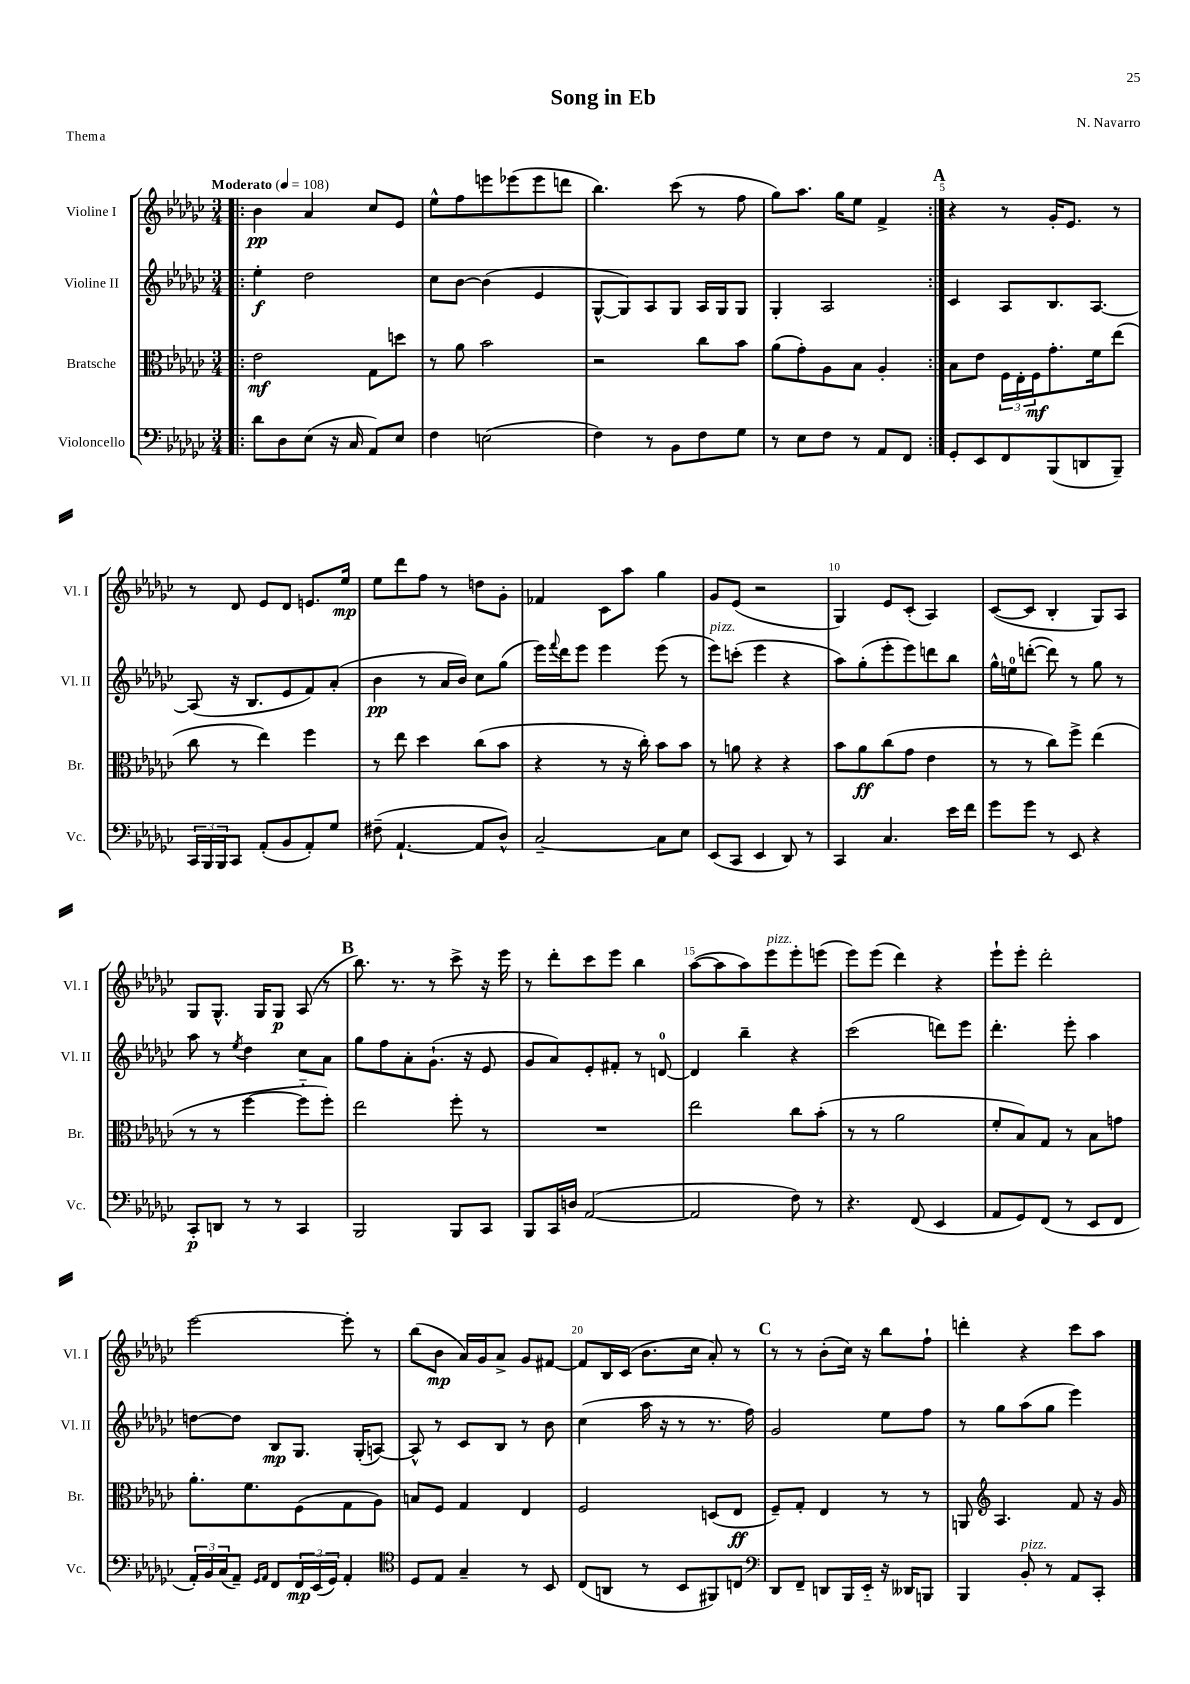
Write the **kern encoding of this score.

**kern	**kern	**kern	**kern
*staff4	*staff3	*staff2	*staff1
*clefF4	*clefC3	*clefG2	*clefG2
*k[b-e-a-d-g-c-]	*k[b-e-a-d-g-c-]	*k[b-e-a-d-g-c-]	*k[b-e-a-d-g-c-]
*M3/4	*M3/4	*M3/4	*M3/4
*MM108	*MM108	*MM108	*MM108
=!|:	=!|:	=!|:	=!|:
8d-\L	2e-\	4ee-'\	4b-\
8D-\	.	.	.
(8E-\J	.	2dd-\	4a-/
16r	.	.	.
16C-/	.	.	.
8AA-/L)	8G-\L	.	8cc-/L
8E-/J	8dd\J	.	8e-/J
=	=	=	=
4F\	8r	8cc-\L	8ee-^^\L
.	8a-\	[8b-\J	8ff\
(2E\	2b-\	(4b-\]	8eee\
.	.	.	(8eee-\
.	.	4e-/	8eee-\
.	.	.	8ddd\J
=	=	=	=
4F\)	2r	[8G-^^/L	4.bb-\)
.	.	8G-/])	.
8r	.	8A-/	.
8BB-\L	.	8G-/J	(8ccc-\
8F\	8cc-\L	16A-/LL	8r
.	.	16G-/J	.
8G-\J	8b-\J	8G-/J	8ff\
=	=	=	=
8r	(8a-\L	4G-'/	8gg-\L)
8E-\L	8g-'\)	.	8.aa-\J
8F\J	8A-\	2A-/	.
.	.	.	16gg-\LK
8r	8B-\J	.	8ee-\J
8AA-/L	4A-'/	.	4f^/
8FF/J	.	.	.
=:|!	=:|!	=:|!	=:|!
8GG-'/L	8B-\L	4c-/	4r
8EE-/	8e-\J	.	.
8FF/	24F\LL	8A-/L	8r
.	24E-'\	.	.
.	24F\J	.	.
(8BBB-/	8.g-'\	8.B-/	16g-'/LK
.	.	.	8.e-/J
8DD/	.	.	.
.	16f\k	[8.A-/J	.
8BBB-~/J)	(8ee-\J	.	8r
=	=	=	=
24CC-/LL	8cc-\	(8A-/]	8r
24BBB-/	.	.	.
24BBB-/J	.	.	.
8CC-/J	8r	16r	8d-/
.	.	8.B-/L	.
(8AA-'/L	4ee-\)	.	8e-/L
8BB-/	.	8e-/	8d-/J
8AA-'/)	4ff\	8f/)	8.e/L
8G-/J	.	(8a-'/J	.
.	.	.	16ee-/Jk
=	=	=	=
(8F#~\	8r	4b-\	8ee-\L
[4.AA-`/	8ee-\	.	8ddd-\
.	4dd-\	8r	8ff\J
.	.	16a-/LL	8r
.	.	16b-/JJ)	.
8AA-/]L	(8cc-\L	8cc-\L	8dd\L
8D-^^/J)	8b-\J	(8gg-\J	8g-'\J
=	=	=	=
[2C-~/	4r	16eee-\LL)	4f-/
.	.	8qqfff/	.
.	.	16ddd-\J	.
.	.	8eee-\J	.
.	8r	4eee-\	8c-\L
.	16r	.	8aa-\J
.	16cc-'\)	.	.
8C-\]L	8b-\L	(8eee-\	4gg-\
8E-\J	8b-\J	8r	.
=	=	=	=
(8EE-/L	8r	8eee-\L)	8g-/L
8CC-/J	8a\	(8ccc'\J	(8e-/J
4EE-/	4r	4eee-\	2r
8DD-/)	4r	4r	.
8r	.	.	.
=	=	=	=
4CC-/	8b-\L	8aa-\L)	4G-/)
.	8a-\	(8gg-'\	.
4.C-/	(8cc-\	8eee-'\	8e-/L
.	8g-\J	8eee-\)	(8c-'/J
.	4e-\	8ddd\	4A-/)
16e-\LL	.	8bb-\J	.
16f\JJ	.	.	.
=	=	=	=
8g-\L	8r	16gg-^^\LL	([8c-/L
.	.	16ee\J	.
8g-\J	8r	([8ddd'\J	8c-/]J
8r	8cc-\L)	8ddd\])	4B-'/
8EE-/	8ff^\J	8r	.
4r	(4ee-\	8gg-\	8G-/L)
.	.	8r	8A-/J
=	=	=	=
8CC-'/L	8r	8aa-\	8G-/L
8DD/J	8r	8r	8.G-^^/J
.	.	8qee-/	.
8r	[4ff\	4dd-\	.
.	.	.	16G-/LK
8r	.	.	8G-/J
4CC-/	8ff'~\]L	8cc-\L	(8A-/
.	8ff'\J)	8a-\J	8r
=	=	=	=
2BBB-/	2ee-\	8gg-\L	8.bb-\)
.	.	8ff\	.
.	.	.	8.r
.	.	8a-'\	.
.	.	(8.g-`\J	8r
8BBB-/L	8ff'\	.	8ccc-^\
.	.	16r	.
8CC-/J	8r	8e-/	16r
.	.	.	16eee-\
=	=	=	=
8BBB-/L	2.r	8g-/L	8r
16CC-/L	.	8a-/)	8ddd-'\L
16D/JJ	.	.	.
([2AA-/	.	8e-'/	8ccc-\
.	.	8f#'/J	8eee-\J
.	.	8r	4bb-\
.	.	[8d/	.
=	=	=	=
2AA-/]	2ee-\	4d/]	([8aa-\L
.	.	.	8aa-\]
.	.	4bb-~\	8aa-\)
.	.	.	8eee-\
8F\)	8cc-\L	4r	8eee-'\
8r	(8b-'\J	.	(8eee\J
=	=	=	=
4.r	8r	(2ccc-\	8eee-\L)
.	8r	.	(8eee-\J
.	2a-\	.	4ddd-\)
(8FF/	.	.	.
4EE-/	.	8ddd\L)	4r
.	.	8eee-\J	.
=	=	=	=
8AA-/L	8f'/L	4.ddd-'\	8eee-`\L
8GG-/)	8B-/)	.	8eee-'\J
(8FF/J	8G-/J	.	2ddd-'\
8r	8r	8eee-'\	.
8EE-/L	8B-\L	4aa-\	.
8FF/J	8g\J	.	.
=	=	=	=
24AA-'/LL)	8.a-'\L	[8dd\L	[2eee-\
24BB-/	.	.	.
(24C-/J	.	.	.
8AA-~/J)	.	8dd\]J	.
.	8.f\	.	.
16qqGG-/LL	.	.	.
16qqAA-/JJ	.	.	.
8FF/L	.	8B-/L	.
24FF/L	(8F\	8.G-/J	.
(24EE-/	.	.	.
24GG-/JJ)	.	.	.
4AA-'/	8G-\	.	8eee-'\]
.	.	(16G-'/LK	.
.	8A-\J)	[8A/J)	8r
=	=	=	=
*clefC4	*	*	*
8D-/L	8B/L	8A^^/]	(8bb-\L
8E-/J	8F/J	8r	8b-\J
4G-~/	4G-/	8c-/L	16a-/LL)
.	.	.	16g-/J
.	.	8B-/J	8a-^/J
8r	4E-/	8r	8g-/L
8BB-/	.	8b-\	[8f#/J
=	=	=	=
(8C-/L	2F/	(4cc-\	8f#/]L
8AA/J	.	.	16B-/L
.	.	.	(16c-/JJ
8r	.	16aa-\	8.b-\L
.	.	16r	.
8BB-/L	.	8r	.
.	.	.	16cc-\Jk
8FF#/)	(8D/L	8.r	8a-'/)
8C/J	8E-/J	.	8r
.	.	16ff\)	.
=	=	=	=
*clefF4	*	*	*
8DD-/L	8F~/L)	2g-/	8r
8FF~/J	8G-'/J	.	8r
8DD/L	4E-/	.	(8b-'\L
16BBB-/L	.	.	16cc-\Jk)
16EE-'~/JJ	.	.	16r
16r	8r	8ee-\L	8bb-\L
16DD--/LK	.	.	.
8BBB/J	8r	8ff\J	8ff`\J
=	=	=	=
4BBB-/	8AA/	8r	4ddd'\
*	*clefG2	*	*
.	4.A-/	8gg-\L	.
8BB-'/	.	(8aa-\	4r
8r	.	8gg-\J	.
8AA-/L	8f/	4eee-\)	8ccc-\L
8CC-'/J	16r	.	8aa-\J
.	16g-/	.	.
==	==	==	==
*-	*-	*-	*-
